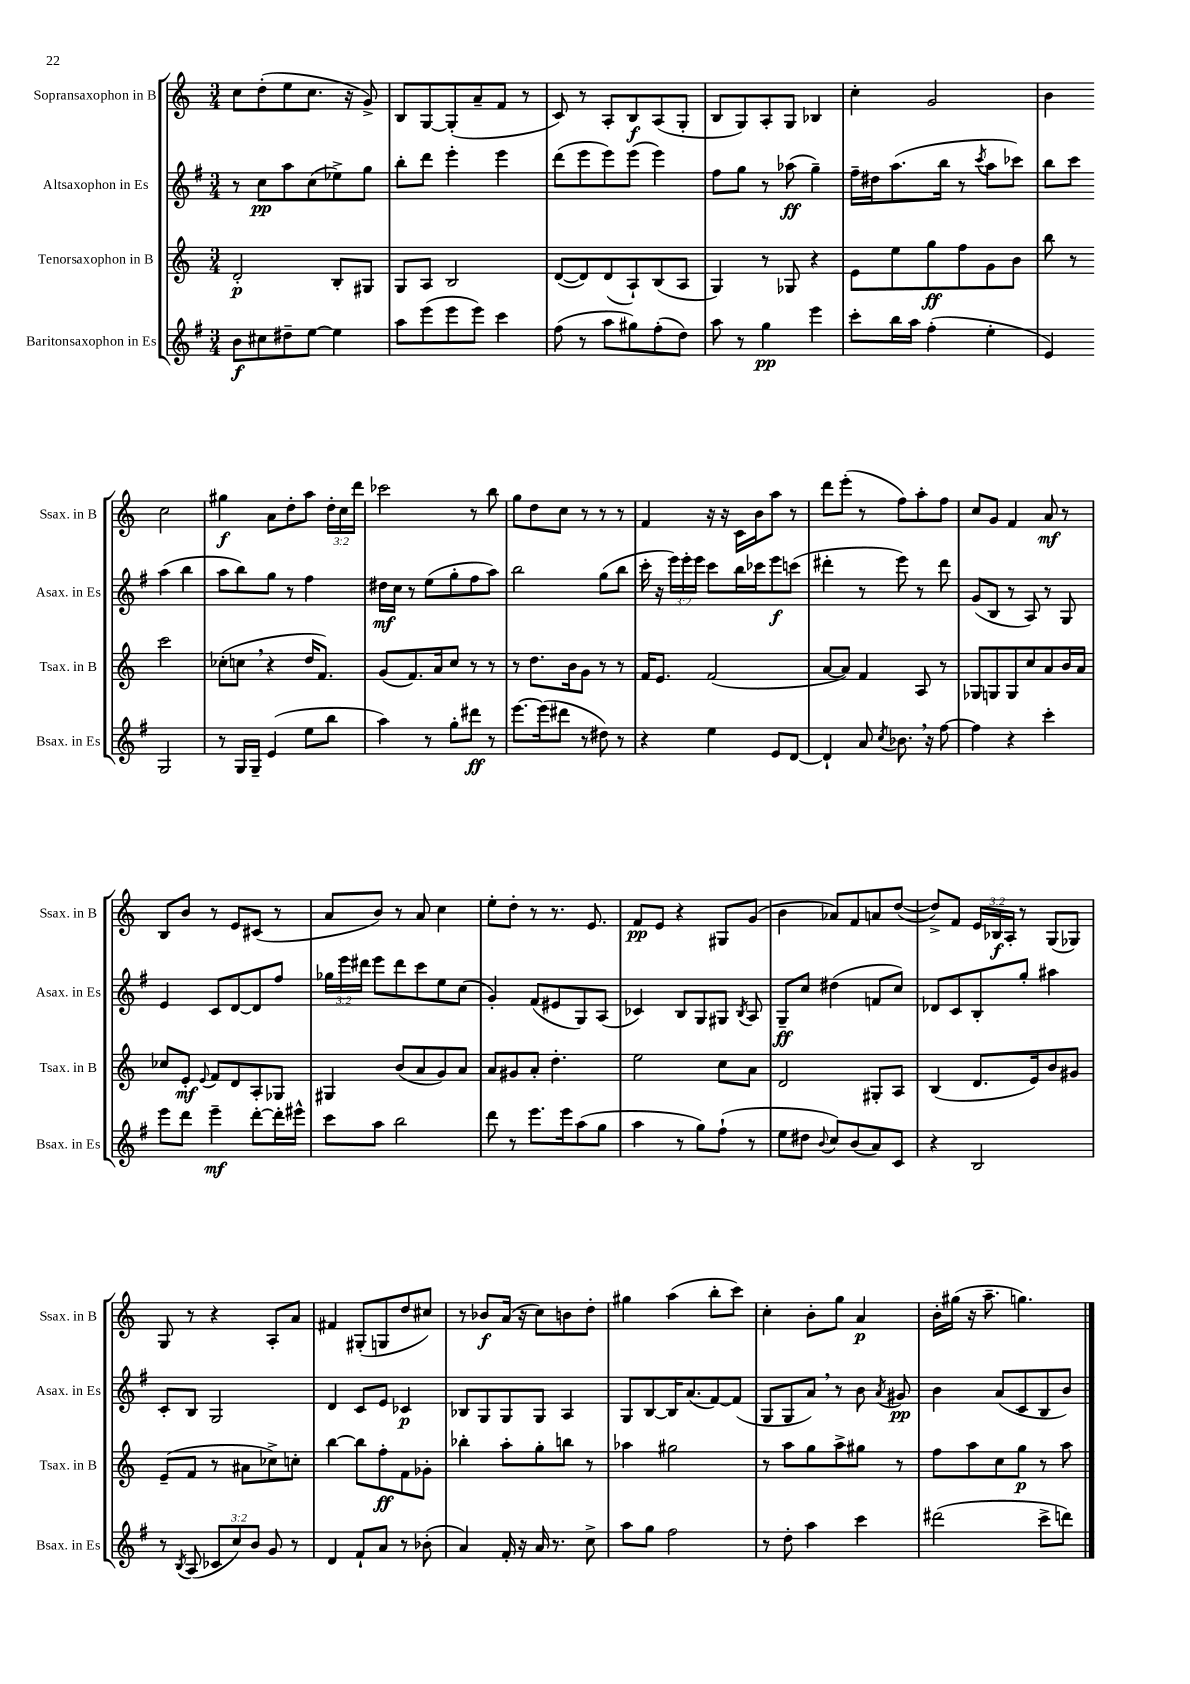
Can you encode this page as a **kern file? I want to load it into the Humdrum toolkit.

**kern	**dynam	**kern	**dynam	**kern	**dynam	**kern	**dynam
*part4	*part4	*part3	*part3	*part2	*part2	*part1	*part1
*staff4	*staff4	*staff3	*staff3	*staff2	*staff2	*staff1	*staff1
*I"Baritonsaxophon in Es	*	*I"Tenorsaxophon in B	*	*I"Altsaxophon in Es	*	*I"Sopransaxophon in B	*
*I'Bsax. in Es	*	*I'Tsax. in B	*	*I'Asax. in Es	*	*I'Ssax. in B	*
*clefG2	*	*clefG2	*	*clefG2	*	*clefG2	*
*k[f#]	*	*k[]	*	*k[f#]	*	*k[]	*
*M3/4	*	*M3/4	*	*M3/4	*	*M3/4	*
=1	=1	=1	=1	=1	=1	=1	=1
8b\L	f	2d'/	p	8r	.	8cc\L	.
8cc#X\	.	.	.	8cc\L	pp	(8dd'\	.
8dd#X~\	.	.	.	8aa\	.	8ee\	.
[8ee\J	.	.	.	(8cc\	.	8.cc\J	.
4ee\]	.	8B'/L	.	8ee-X^\)	.	.	.
.	.	.	.	.	.	16r	.
.	.	8G#X/J	.	8gg\J	.	8g^/)	.
=2	=2	=2	=2	=2	=2	=2	=2
8aa\L	.	8G/L	.	8bb'\L	.	8B/L	.
(8eee\	.	8A/J	.	8ddd\J	.	[8G/	.
8eee\	.	2B/	.	4eee'\	.	(8G'/]	.
8eee\J)	.	.	.	.	.	8a~/	.
4ccc\	.	.	.	4eee\	.	8f/J	.
.	.	.	.	.	.	8r	.
=3	=3	=3	=3	=3	=3	=3	=3
(8ff#\	.	([8d/L	.	(8ddd\L	.	8c/)	.
8r	.	8d/])	.	8eee\	.	8r	.
8aa\L	.	(8d/	.	8eee\)	.	8A'/L	.
8gg#X\)	.	8A`/)	.	(8eee\J	.	8B/	f
(8ff#'\	.	(8B/	.	4eee\)	.	(8A/	.
8dd\J)	.	8A/J	.	.	.	8G'/J	.
=4	=4	=4	=4	=4	=4	=4	=4
8aa\	.	4G/)	.	8ff#\L	.	8B/L	.
8r	.	.	.	8gg\J	.	8G/)	.
4gg\	pp	8r	.	8r	.	8A'/	.
.	.	8G-X/	.	(8aa-X\	ff	8G/J	.
4eee\	.	4r	.	4gg~\)	.	4B-X/	.
=5	=5	=5	=5	=5	=5	=5	=5
8ccc'\L	.	8e\L	.	16ff#~\LL	.	4cc'\	.
.	.	.	.	16dd#X\J	.	.	.
16bb\L	.	8ee\	.	(8.aa\	.	.	.
16aa\JJ	.	.	.	.	.	.	.
(4ff#'\	.	8gg\	ff	.	.	2g/	.
.	.	.	.	16bb\Jk	.	.	.
.	.	8ff\	.	8r	.	.	.
.	.	.	.	8qccc/	.	.	.
4ee'\	.	8g\	.	8aa\L	.	.	.
.	.	8b\J	.	8ccc-X\J)	.	.	.
=6	=6	=6	=6	=6	=6	=6	=6
4e/)	.	8bb\	.	8bb\L	.	4b\	.
.	.	8r	.	8ccc\J	.	.	.
2G/	.	2ccc\	.	(4aa\	.	2cc\	.
.	.	.	.	4bb\	.	.	.
!!LO:LB:g=z
=7	=7	=7	=7	=7	=7	=7	=7
8r	.	(8cc-X'\L	.	8aa\L	.	4gg#X\	f
16G/LL	.	8ccn,\J	.	8bb\)	.	.	.
16G~/JJ	.	.	.	.	.	.	.
(4e/	.	4r	.	8gg\J	.	8a\L	.
.	.	.	.	8r	.	8dd'\	.
8ee\L	.	16dd/KL	.	4ff#\	.	8aa\J	.
.	.	8.f/J)	.	.	.	.	.
8bb\J	.	.	.	.	.	24dd'\LL	.
.	.	.	.	.	.	24cc\	.
.	.	.	.	.	.	24ddd\JJ	.
=8	=8	=8	=8	=8	=8	=8	=8
4aa\)	.	(8g/L	.	16dd#X\LL	mf	2ccc-X\	.
.	.	.	.	16cc\JJ	.	.	.
.	.	8.f/)	.	8r	.	.	.
8r	.	.	.	(8ee\L	.	.	.
.	.	16a/k	.	.	.	.	.
8gg'\L	.	8cc/J	.	8gg'\	.	.	.
8ddd#X\J	ff	8r	.	8ff#\	.	8r	.
8r	.	8r	.	8aa\J)	.	8bb\	.
=9	=9	=9	=9	=9	=9	=9	=9
[8.eee\L	.	8r	.	2bb\	.	8gg\L	.
.	.	8.dd\L	.	.	.	8dd\	.
(16eee\k]	.	.	.	.	.	.	.
8ddd#X\J	.	.	.	.	.	8cc\J	.
.	.	16b\k	.	.	.	.	.
8r	.	8g\J	.	.	.	8r	.
8dd#X\)	.	8r	.	(8gg\L	.	8r	.
8r	.	8r	.	8bb\J	.	8r	.
=10	=10	=10	=10	=10	=10	=10	=10
4r	.	16f/KL	.	16ccc'\	.	4f/	.
.	.	8.e/J	.	16r	.	.	.
.	.	.	.	24eee\LL)	.	.	.
.	.	.	.	24eee'\	.	.	.
.	.	.	.	24eee\JJ	.	.	.
4ee\	.	(2f/	.	8ccc\L	.	16r	.
.	.	.	.	.	.	16r	.
.	.	.	.	16bb\L	.	16c\LL	.
.	.	.	.	16ccc-X\J	.	16b\J	.
8e/L	.	.	.	8eee\	f	8aa\J	.
[8d/J	.	.	.	(8cccn\J	.	8r	.
=11	=11	=11	=11	=11	=11	=11	=11
4d`/]	.	[8a/L	.	4ddd#X'\	.	8ddd\L	.
.	.	8a/J])	.	.	.	(8eee'\J	.
8a/	.	4f/	.	8r	.	8r	.
8qcc/	.	.	.	.	.	.	.
8.b-X,\	.	.	.	8eee\)	.	8ff\L)	.
.	.	8A/	.	8r	.	8aa'\	.
16r	.	.	.	.	.	.	.
[8ff#\	.	8r	.	8ddd#\	.	8ff\J	.
=12	=12	=12	=12	=12	=12	=12	=12
4ff#\]	.	8G-X/L	.	(8g/L	.	8cc/L	.
.	.	8Gn/	.	8B/J	.	8g/J	.
4r	.	8G/	.	8r	.	4f/	.
.	.	8cc/	.	8A/)	.	.	.
4ccc'\	.	8a/	.	8r	.	8a/	mf
.	.	16b/L	.	8G/	.	8r	.
.	.	16a/JJ	.	.	.	.	.
!!LO:LB:g=z
=13	=13	=13	=13	=13	=13	=13	=13
8eee\L	.	8cc-X/L	.	4e/	.	8B/L	.
8ddd\J	.	8e'/J	mf	.	.	8b/J	.
.	.	8qqe/	.	.	.	.	.
4eee~\	mf	8f/L	.	8c/L	.	8r	.
.	.	8d/	.	[8d/	.	8e/L	.
[8ddd'\L	.	8A'/	.	8d/]	.	(8c#X/J	.
16ddd'\L]	.	8G-X/J	.	8ff#/J	.	8r	.
16eee#X^^\JJ	.	.	.	.	.	.	.
=14	=14	=14	=14	=14	=14	=14	=14
8ccc\L	.	4G#X/	.	24gg-X\LL	.	8a/L	.
.	.	.	.	24eee\	.	.	.
.	.	.	.	24ddd#X\JJ	.	.	.
8aa\J	.	.	.	8eee\L	.	8b/J)	.
2bb\	.	(8b/L	.	8ddd#\	.	8r	.
.	.	8a/	.	8ccc\	.	8a/	.
.	.	8g/)	.	8ee\	.	4cc\	.
.	.	8a/J	.	(8cc\J	.	.	.
=15	=15	=15	=15	=15	=15	=15	=15
8ddd\	.	8a/L	.	4g'/)	.	8ee'\L	.
8r	.	8g#X/	.	.	.	8dd'\J	.
8.eee\L	.	8a'/J	.	(8f#/L	.	8r	.
.	.	4.dd'\	.	8e#X/	.	8.r	.
16eee\k	.	.	.	.	.	.	.
(8aa\	.	.	.	8G/)	.	.	.
.	.	.	.	.	.	8.e/	.
8gg\J	.	.	.	(8A/J	.	.	.
=16	=16	=16	=16	=16	=16	=16	=16
4aa\	.	2ee\	.	4c-X/)	.	8f/L	pp
.	.	.	.	.	.	8e/J	.
8r	.	.	.	8B/L	.	4r	.
8gg\L)	.	.	.	8G/	.	.	.
(8ff#`\J	.	8cc\L	.	8G#X/J	.	8G#X/L	.
.	.	.	.	8qB/	.	.	.
8r	.	8a\J	.	8A/	.	(8g/J	.
=17	=17	=17	=17	=17	=17	=17	=17
8ee\L	.	2d/	.	8G~/L	ff	4b\	.
8dd#X\J	.	.	.	8cc/J	.	.	.
8qqb/	.	.	.	.	.	.	.
8cc/L)	.	.	.	(4dd#X\	.	8a-X/L)	.
(8b/	.	.	.	.	.	8f/	.
8a/)	.	8G#X'/L	.	8fn/L	.	8an/	.
8c/J	.	8A/J	.	8cc/J)	.	([8dd/J	.
=18	=18	=18	=18	=18	=18	=18	=18
4r	.	(4B/	.	8d-X/L	.	8dd^/L])	.
.	.	.	.	8c/	.	8f/J	.
2B/	.	8.d/L	.	8B'/	.	24e/LL	.
.	.	.	.	.	.	24B-X/	f
.	.	.	.	.	.	24A'/JJ	.
.	.	.	.	8gg'/J	.	8r	.
.	.	16e/k)	.	.	.	.	.
.	.	8b/	.	4aa#X\	.	(8G/L	.
.	.	8g#X/J	.	.	.	8G-X/J)	.
!!LO:LB:g=z
=19	=19	=19	=19	=19	=19	=19	=19
8r	.	(8e~/L	.	8c'/L	.	8G/	.
8qB/	.	.	.	.	.	.	.
(8A/	.	8f/J	.	8B/J	.	8r	.
12c-X/L	.	8r	.	2G/	.	4r	.
12cc/)	.	.	.	.	.	.	.
.	.	8a#X\L	.	.	.	.	.
12b/J	.	.	.	.	.	.	.
8g/	.	8cc-X^\)	.	.	.	8A'/L	.
8r	.	8ccn'\J	.	.	.	8a/J	.
=20	=20	=20	=20	=20	=20	=20	=20
4d/	.	[4bb\	.	4d/	.	4f#X/	.
8f#`/L	.	8bb\L]	.	8c/L	.	(8G#X'/L	.
8a/J	.	8ff'\	ff	8e/J	.	8Gn/	.
8r	.	8f\	.	4c-X/	p	8dd/	.
(8b-X'\	.	8g-X'\J	.	.	.	8cc#X/J)	.
=21	=21	=21	=21	=21	=21	=21	=21
4a/)	.	4bb-X'\	.	8B-X/L	.	8r	.
.	.	.	.	8G/	.	8b-X/L	f
16f#'/	.	8aa'\L	.	8G/	.	(16a/Jk	.
16r	.	.	.	.	.	16r	.
16a/	.	8gg'\	.	8G/J	.	8cc\L)	.
8.r	.	.	.	.	.	.	.
.	.	8bbn\J	.	4A/	.	8bn\	.
8cc^\	.	8r	.	.	.	8dd'\J	.
=22	=22	=22	=22	=22	=22	=22	=22
8aa\L	.	4aa-X\	.	8G/L	.	4gg#X\	.
8gg\J	.	.	.	[8B/	.	.	.
2ff#\	.	2gg#X\	.	16B/K]	.	(4aa\	.
.	.	.	.	(8.a/	.	.	.
.	.	.	.	[8f#/)	.	8bb'\L	.
.	.	.	.	(8f#/J]	.	8ccc\J)	.
=23	=23	=23	=23	=23	=23	=23	=23
8r	.	8r	.	8G/L	.	4cc'\	.
8dd'\	.	8aa\L	.	8G/	.	.	.
4aa\	.	8gg\	.	8a,/J)	.	8b'\L	.
.	.	8aa^\	.	8r	.	8gg\J	.
4ccc\	.	8gg#X\J	.	8b\	.	4a/	p
.	.	.	.	8qa/	.	.	.
.	.	8r	.	8g#X/	pp	.	.
=24	=24	=24	=24	=24	=24	=24	=24
(2ddd#X\	.	8ff\L	.	4b\	.	16b'\LL	.
.	.	.	.	.	.	(16gg#X\JJ	.
.	.	8aa\	.	.	.	16r	.
.	.	.	.	.	.	8.aa~\	.
.	.	8cc\	.	(8a/L	.	.	.
.	.	8gg\J	p	8c/	.	4.ggn\)	.
8ccc^\L	.	8r	.	8B/	.	.	.
8dddn\J)	.	8aa\	.	8b/J)	.	.	.
==	==	==	==	==	==	==	==
*-	*-	*-	*-	*-	*-	*-	*-
